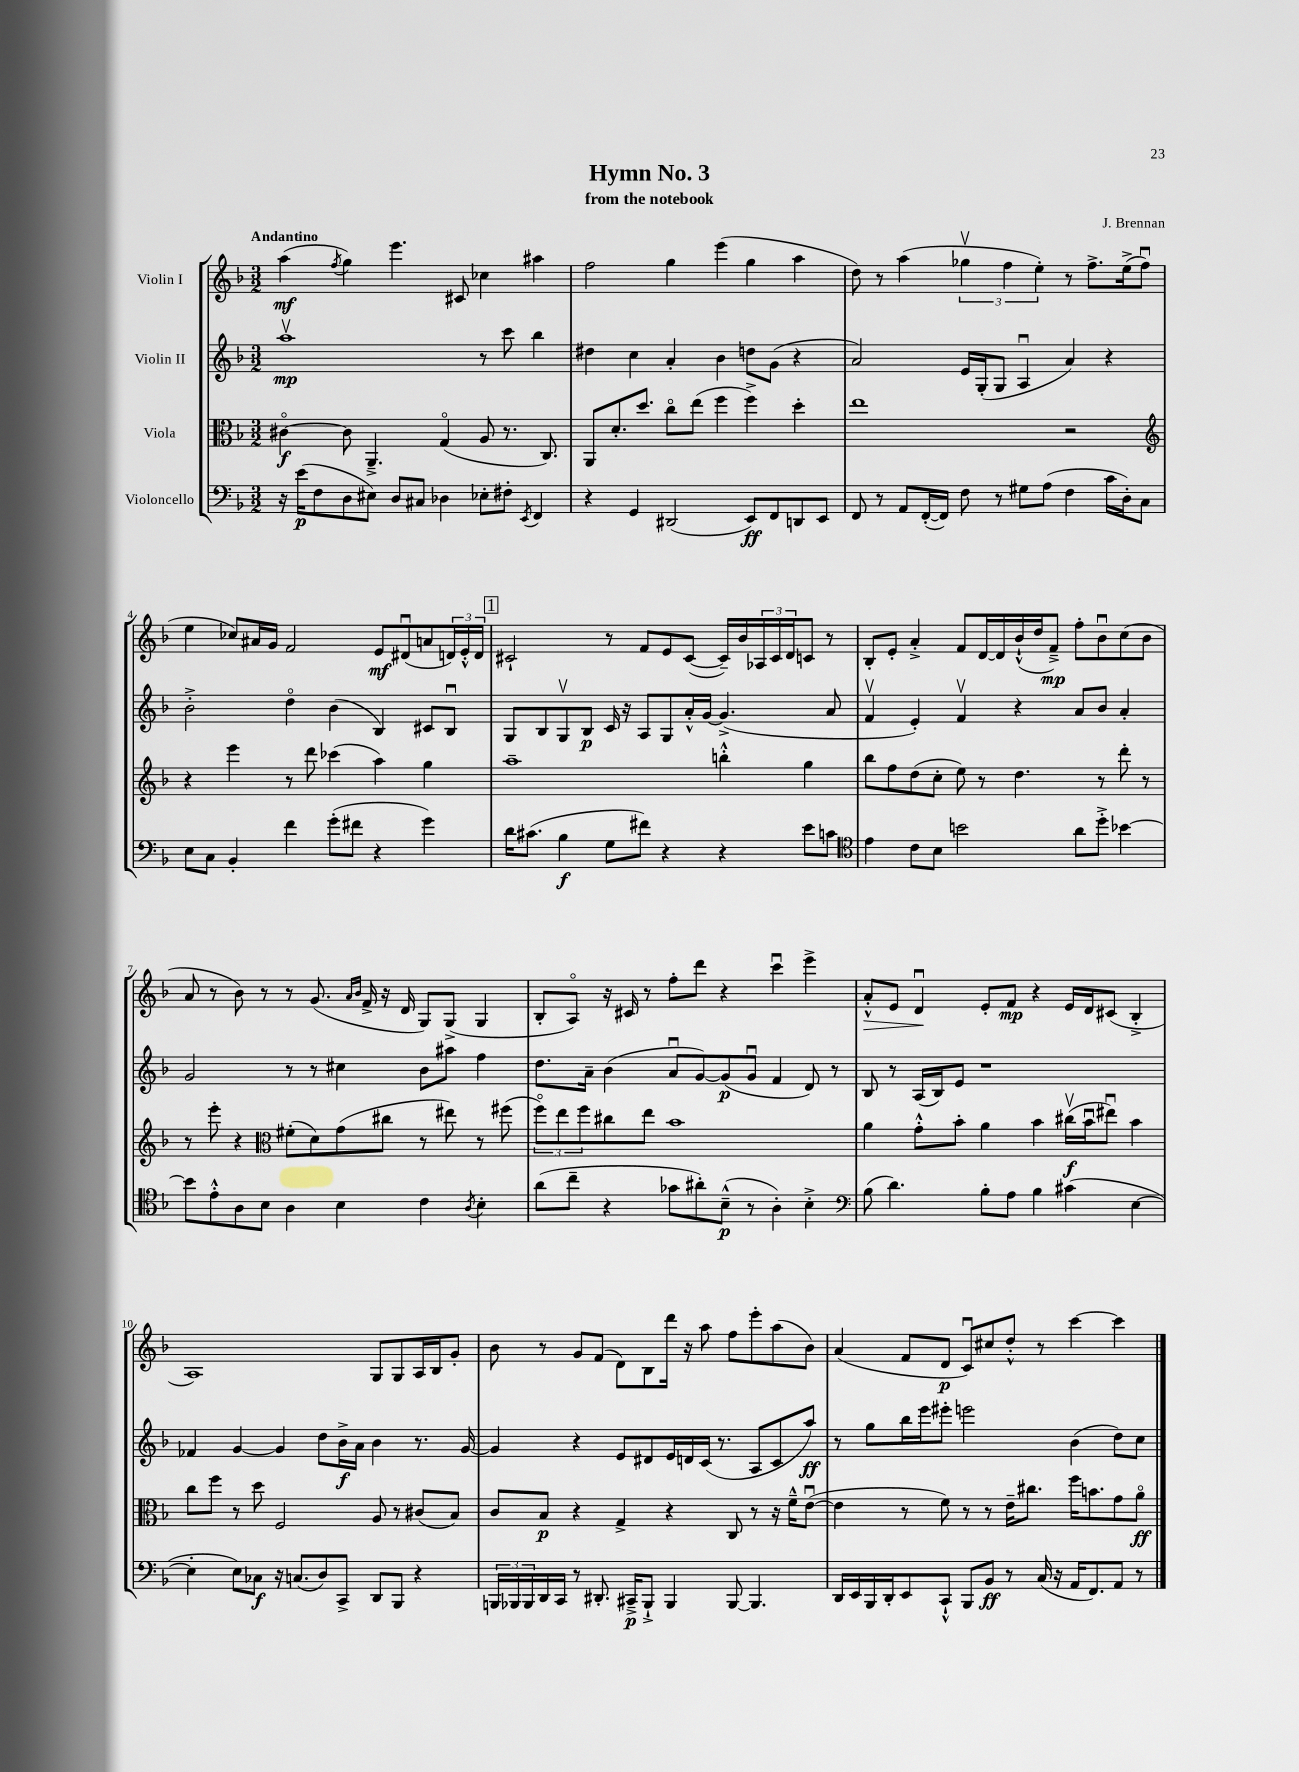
\header { title = "Hymn No. 3" composer = "J. Brennan" subtitle = "from the notebook" }
<<
\new StaffGroup <<
\new Staff = "s0" \with { instrumentName = "Violin I" } {
    \clef treble \key f \major \numericTimeSignature \time 3/2 \tempo "Andantino"
    a''4\mf( \acciaccatura { f''8 } g''4) e'''4. cis'8 ces''4 ais''4 |
    f''2 g''4 e'''4( g''4 a''4 |
    d''8) r8 a''4( \tuplet 3/2 { ges''4\upbow f''4 e''4-.) } r8 f''8.-> e''16->( f''8\downbow |
    e''4 ces''8) ais'16 g'16 f'2 e'8\mf dis'8\downbow( a'8 \tuplet 3/2 { d'16) e'16-.-^ d'16 } |
    \mark \markup { \box "1" } cis'2-! r8 f'8 e'8 cis'8~( cis'16--) bes'16 \tuplet 3/2 { aes16 cis'16 d'16 } c'8 r8 |
    bes8-. e'8-. a'4-.-> f'8 d'16~ d'16 bes'16-!-^( d''16 f'8--->\mp) f''8-. bes'8\downbow c''8( bes'8 |
    a'8 r8 bes'8) r8 r8 g'8.( \grace { a'16 bes'16 } f'16-> r16 d'16 g8) g8->( g4 |
    bes8-. a8\flageolet) r16 cis'16 r8 f''8-. d'''8 r4 c'''4\downbow e'''4-> |
    a'8-.-^\> e'8 d'4\downbow\! e'8-. f'8\mp r4 e'16 d'16 cis'8( bes4-.-> |
    a1) g8 g8 a16 bes16 g'8-. |
    bes'8 r8 g'8 f'8( d'8) bes8 d'''16 r16 a''8 f''8 e'''8-. a''8( bes'8) |
    a'4( f'8 d'8\p c'8\downbow) cis''8 d''8-.-^ r8 c'''4~ c'''4 \bar "|." |
}
\new Staff = "s1" \with { instrumentName = "Violin II" } {
    \clef treble \key f \major \numericTimeSignature \time 3/2
    a''1\upbow\mp r8 c'''8 bes''4 |
    dis''4 c''4 a'4-. bes'4 d''8 g'8( r4 |
    a'2) e'16 g16-.( g8 a4\downbow a'4) r4 |
    bes'2-.-> d''4\flageolet bes'4( bes4) cis'8 bes8\downbow |
    \mark \markup { \box "1" } g8 bes8 g8\upbow bes8\p c'16 r16 a8 g8 a'16-.-^ g'16~ g'4.->( a'8 |
    f'4\upbow e'4-.) f'4\upbow r4 a'8 bes'8 a'4-. |
    g'2 r8 r8 cis''4 bes'8 ais''8 f''4 |
    d''8. a'16-- bes'4( a'8\downbow g'8~) g'8\p( g'8\downbow f'4 d'8) r8 |
    bes8 r8 a16( bes16) e'8 r1 |
    fes'4 g'4~ g'4 d''8 bes'16->\f a'16 bes'4 r8. g'16~ |
    g'4 r4 e'8 dis'8 e'16 d'16 c'16( r8. a8 c'8 a''8\ff) |
    r8 g''8 bes''16 e'''16 eis'''8-. e'''2 bes'4( d''8) c''8 \bar "|." |
}
\new Staff = "s2" \with { instrumentName = "Viola" } {
    \clef alto \key f \major \numericTimeSignature \time 3/2
    cis'4~\flageolet\f cis'8 a,4.---> g4\flageolet( a8 r8. c8.) |
    a,8 d'8.-. d''8. c''8\flageolet e''8( f''4 f''4->) d''4-. |
    e''1 r2 |
    \clef treble r4 e'''4 r8 d'''8 ces'''4( a''4) g''4 |
    \mark \markup { \box "1" } a''1-- b''4-.-^ g''4 |
    bes''8 f''8 d''8( c''8-. e''8) r8 d''4. r8 d'''8-. r8 |
    r8 e'''8-. r4 \clef alto fis'8-.( d'8) g'8( cis''8 r8 eis''8) r8 fis''8( |
    \tuplet 3/2 { f''8\flageolet) e''8 f''8 } cis''8 e''8 bes'1 |
    a'4 g'8-.-^ bes'8-. a'4 bes'4 cis''16\upbow\f( bes'16\downbow eis''8\downbow) bes'4 |
    c''8 f''8 r8 d''8 f2 a8 r8 cis'8( bes8) |
    c'8 bes8\p r4 g4-> r4 c8 r8 r16 f'16---^ e'8~\downbow( |
    e'4 r8 f'8) r8 r8 e'16-- cis''8. f''16 b'8. g'8 a'8\flageolet\ff \bar "|." |
}
\new Staff = "s3" \with { instrumentName = "Violoncello" } {
    \clef bass \key f \major \numericTimeSignature \time 3/2
    r16 e'16\p( f8 d8 eis8) d8 cis8 des4 ees8-. fis8-. \acciaccatura { e,8 } f,4 |
    r4 g,4 dis,2( e,8\ff) f,8 d,8 e,8 |
    f,8 r8 a,8 f,16~-.( f,16) f8 r8 gis8 a8( f4 c'16 d16-.) c8 |
    e8 c8 bes,4-. f'4 g'8-.( fis'8 r4 g'4) |
    \mark \markup { \box "1" } d'16 cis'8.( bes4\f g8 fis'8) r4 r4 e'8 c'8 |
    \clef tenor e'4 c'8 bes8 b'2 a'8 d''8-.-> bes'4~ |
    bes'8 e'8-.-^ a8 bes8 a4 bes4 c'4 \acciaccatura { a8 } bes4-. |
    a'8( c''8-- r4 ges'8 ais'8-.) bes8---^\p( r8 a4-.) bes4-.-> |
    \clef bass bes8( d'4.) bes8-. a8 bes4 cis'4( e4~ |
    e4-. e8) ces8\f r16 c8.( d8) c,8-> d,8 bes,,8 r4 |
    \tuplet 3/2 { b,,16 bes,,16 bes,,16 } d,16 c,16 r8 dis,8.-. cis,16--->\p bes,,8-!-> bes,,4 bes,,8~ bes,,4. |
    d,16 e,16 bes,,16 d,16-. e,8 c,8-!-^ bes,,8 bes,8\ff r8 c16( r16 a,16 f,8.) a,8 r8 \bar "|." |
}
>>
>>
